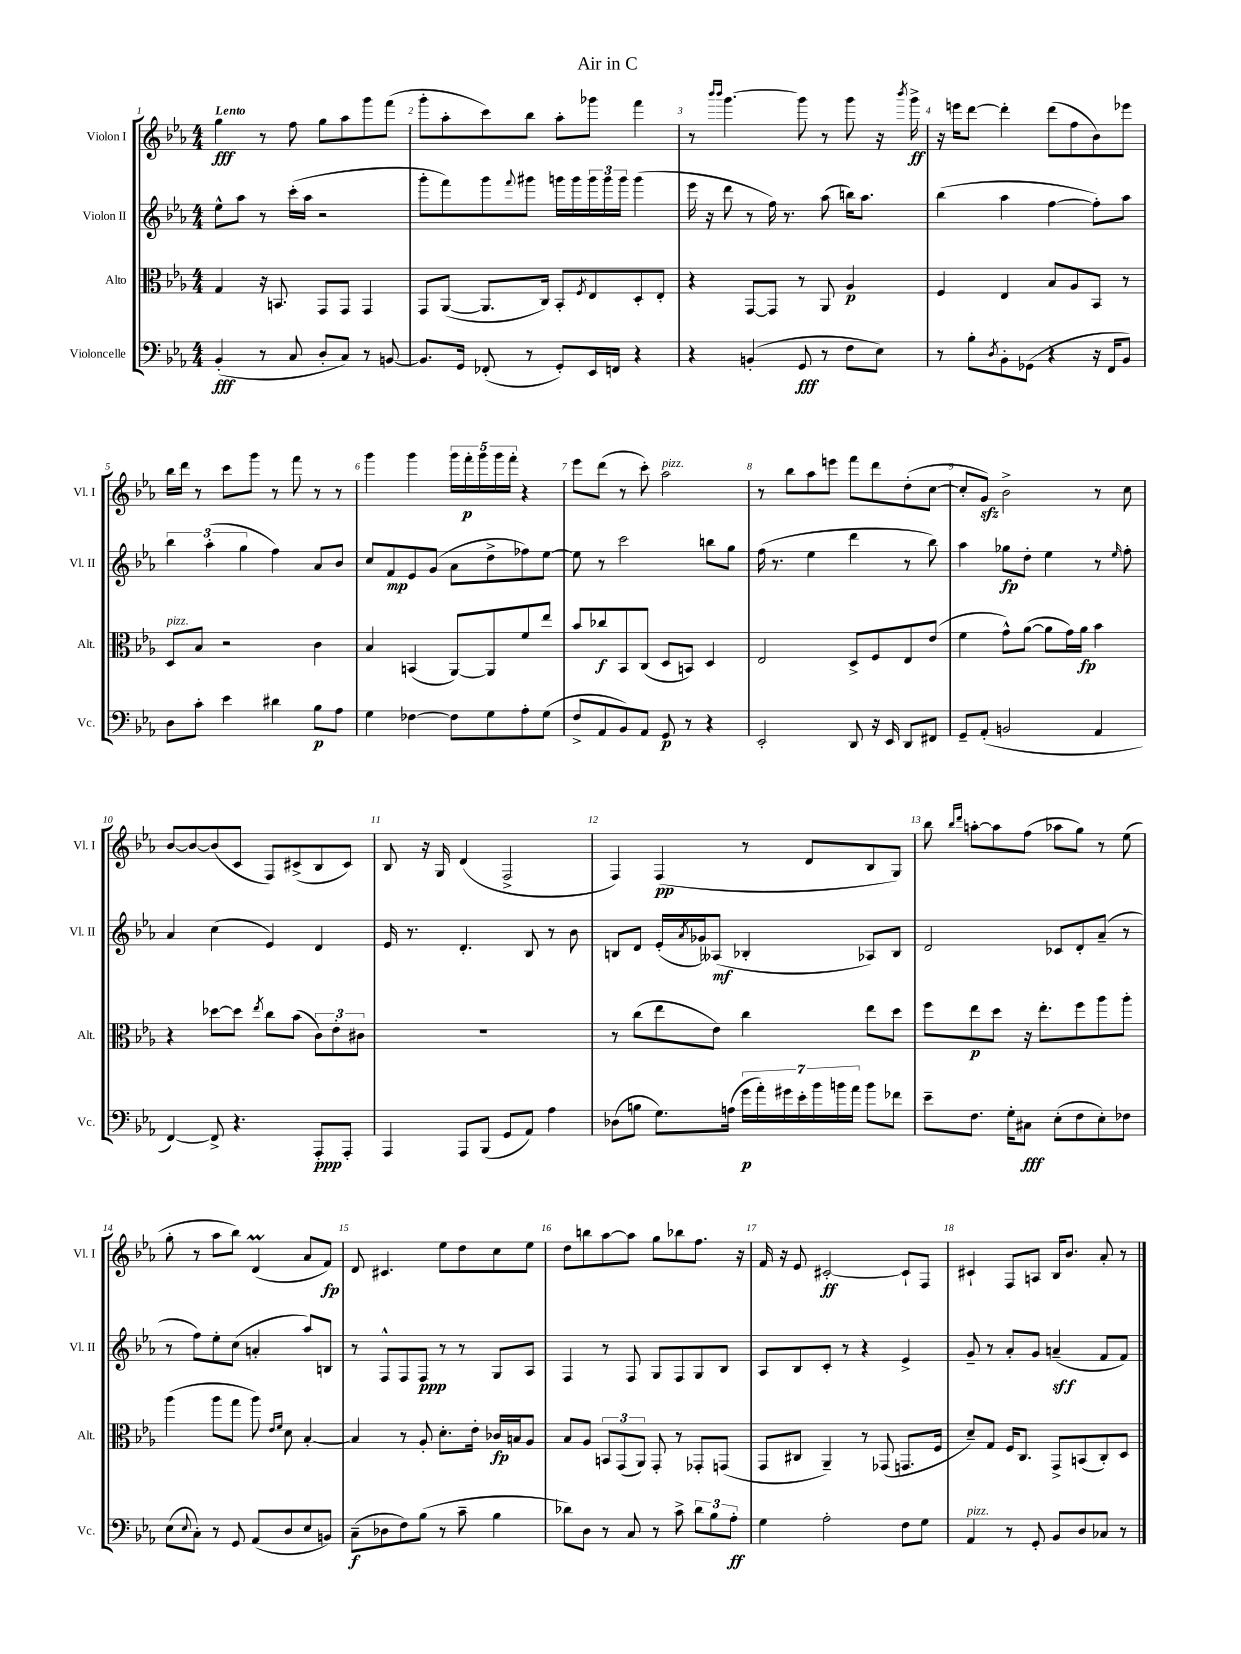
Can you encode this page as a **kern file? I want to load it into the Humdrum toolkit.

**kern	**kern	**kern	**kern
*staff4	*staff3	*staff2	*staff1
*clefF4	*clefC3	*clefG2	*clefG2
*k[b-e-a-]	*k[b-e-a-]	*k[b-e-a-]	*k[b-e-a-]
*M4/4	*M4/4	*M4/4	*M4/4
(4BB-'	4G	8ee-^^	4gg
.	.	8aa-	.
8r	16r	8r	8r
.	8.BB	.	.
8C	.	(16ccc'	8ff
.	.	16aa-	.
8D'	8GG	2r	8gg
8C)	8GG	.	8aa-
8r	4GG	.	8ggg
[8BB	.	.	(8fff
=	=	=	=
8.BB]	8GG	8ggg'	8ggg'
.	([8AA-	8fff)	8aa-'
16GG	.	.	.
(8FF-'	8.AA-]	8ggg	8ccc)
.	.	8qqfff	.
8r	.	8ggg#	8bb-
.	16C)	.	.
8GG')	8BB-'	16ggg	8aa-'
.	.	16ggg	.
.	8qF	.	.
16EE-	8E-	24ggg	8ggg-
.	.	24ggg	.
16FF	.	.	.
.	.	24ggg	.
4r	8D'	(4ggg	4fff
.	8E-'	.	.
=	=	=	=
4r	4r	16eee-	8r
.	.	16r	.
.	.	.	16qqbbb-
.	.	.	16qqbbb-
.	.	8ddd	[4.ggg
(4BB'	[8GG	8r	.
.	8GG]	16ff)	.
.	.	8.r	.
8GG	8r	.	8ggg]
8r	8AA-	(8aa-	8r
8F	4A-	16bb)	8ggg
.	.	8.aa-	.
8E-)	.	.	16r
.	.	.	8qbbb-
.	.	.	16ggg^
=	=	=	=
8r	4F	(4bb-	16r
.	.	.	16eee
8B-'	.	.	[8ddd
8qD	.	.	.
8BB-'	4E-	4aa-	4ddd']
(8GG-	.	.	.
4r	8B-	[4ff	(8ddd
.	8A-	.	8ff
16r	8BB-	8ff'])	8b-)
16FF	.	.	.
8BB-)	8r	8aa-	8eee-
=	=	=	=
8D	8D	6bb-	16bb-
.	.	.	16ddd
8c'	8B-	.	8r
.	.	(6aa-'	.
4e-	2r	.	8ccc
.	.	6gg	.
.	.	.	8ggg
4d#	.	4ff)	8r
.	.	.	8fff
8B-	4c	8a-	8r
8A-	.	8b-	8r
=	=	=	=
4G	4B-	8cc	4ggg
.	.	8f	.
[4F-	(4BB	8e-	4ggg
.	.	(8g	.
8F-]	[8AA-)	8a-	20ggg
.	.	.	20fff'
.	.	.	20ggg
8G	8AA-]	8dd^	.
.	.	.	20ggg
.	.	.	20fff'
8A-'	8f	8ff-)	4r
(8G	8ee-	[8ee-	.
=	=	=	=
8F^	8b-	8ee-]	8eee-
8AA-	8cc-	8r	(8ddd
8BB-)	8BB-	2ccc	8r
8AA-	(8C	.	8ccc')
8GG	8D	.	2aa-
8r	8BB)	.	.
4r	4D	8bb	.
.	.	8gg	.
=	=	=	=
2EE-'	2E-	(16ff	8r
.	.	8.r	.
.	.	.	8bb-
.	.	4ee-	8aa-
.	.	.	8eee
8DD	8D^	4ddd	8fff
16r	8F	.	8ddd
16EE-	.	.	.
8DD	8E-	8r	(8dd'
8FF#	(8e-	8bb-)	[8cc
=	=	=	=
8GG~	4f	4aa-	8cc']
(8AA-'	.	.	8g)
2BB	8g^^)	8gg-	2b-^
.	([8a-	8dd'	.
.	8a-]	4ee-	.
.	16g)	.	.
.	16a-	.	.
4AA-	4b-	8r	8r
.	.	16qqee-	.
.	.	8ff'	8cc
=	=	=	=
[4FF)	4r	4a-	[8b-
.	.	.	8b-_
8FF^]	[8dd-	(4cc	(8b-]
4.r	8dd-]	.	8c
.	8qee-	.	.
.	8cc	4e-)	8F)
.	(8b-	.	(8c#^
8AAA-'	12c)	4d	8B-
.	12e-'	.	.
8AAA-'	.	.	8c#)
.	12c#	.	.
=	=	=	=
4AAA-	1r	16e-	8B-
.	.	8.r	.
.	.	.	16r
.	.	.	16G
8AAA-	.	4.d'	(4d
(8BBB-	.	.	.
8GG	.	.	2F^
8AA-)	.	8B-	.
4A-	.	8r	.
.	.	8b-	.
=	=	=	=
(8D-	8r	8B	4F)
8B	(8cc	8d	.
8.G)	8ee-	(16e-'	(4F
.	.	8qa-	.
.	.	16g-)	.
.	8e-)	(8A--	.
(16A	.	.	.
28g	4cc	4B-'	8r
28a-')	.	.	.
28g#	.	.	.
28e-'	.	.	.
.	.	.	8d
28b-	.	.	.
28b	.	.	.
28a-	.	.	.
8b	8ee-	8A-)	8B-
8f-	8dd	8B-	8G)
=	=	=	=
8e-~	8ff	2d	8bb-
.	.	.	16qqbb-
.	.	.	16qqddd
8.F	8ee-	.	[8aa'
.	8dd	.	8aa]
16G'	.	.	.
8C#	16r	.	(8ff
.	8.ee-'	.	.
(8E-'	.	8c-	8aa-
8F	8ff	8d'	8gg)
8E-')	8aa-	(8a-~	8r
8F-	8aa-'	8r	(8ee-
=	=	=	=
(8E-	(4aa-	8r	8gg'
8qqE-	.	.	.
8C')	.	8ff)	8r
8r	8aa-	8ee-'	8aa-
8GG	8gg	(8cc	8bb-)
(8AA-	8aa-)	4a'	(4d
.	16qqe-	.	.
.	16qqf	.	.
8D	8d	.	.
8E-	[4B-'	8aa-)	8a-
8BB)	.	8B	8f)
=	=	=	=
(8C~	4B-]	8r	8d
8D-	.	8F^^	4.c#
8F)	8r	8F	.
(8B-	8A-'	8F	.
8r	8.d'	8r	8ee-
8c~	.	8r	8dd
.	16e-'	.	.
4B-	16c-	8G	8cc
.	16B	.	.
.	8A-	8A-	8ee-
=	=	=	=
8d-)	8B-	4F	8dd
8D	8A-	.	8bb
8r	12BB	8r	[8aa-
.	(12GG	.	.
8C	.	8F	8aa-]
.	12AA-)	.	.
8r	8GG'	8G	8gg
8c^	8r	8F	8bb-
12d-	8GG-'	8G	8.ff
12B-	.	.	.
.	(8GG	8B-	.
12A-'	.	.	.
.	.	.	16r
=	=	=	=
4G	8GG	8A-	16f
.	.	.	16r
.	8C#	8B-	8e-
2A-'	4AA-~)	8c'	[2c#'
.	.	8r	.
.	8r	4r	.
.	(8GG-	.	.
8F	8.GG	4e-^	8c#`]
8G	.	.	8F
.	16F	.	.
=	=	=	=
4AA-	8d~)	8g~	4c#`
.	8G	8r	.
8r	16F	8a-'	8F
.	8.C	.	.
8GG'	.	8g	8A
8BB-	8GG^	(4a~	16B-
.	.	.	8.b-
8D	(8BB	.	.
8C-	8C')	8f	8a-'
8r	8D	8f)	8r
==	==	==	==
*-	*-	*-	*-
